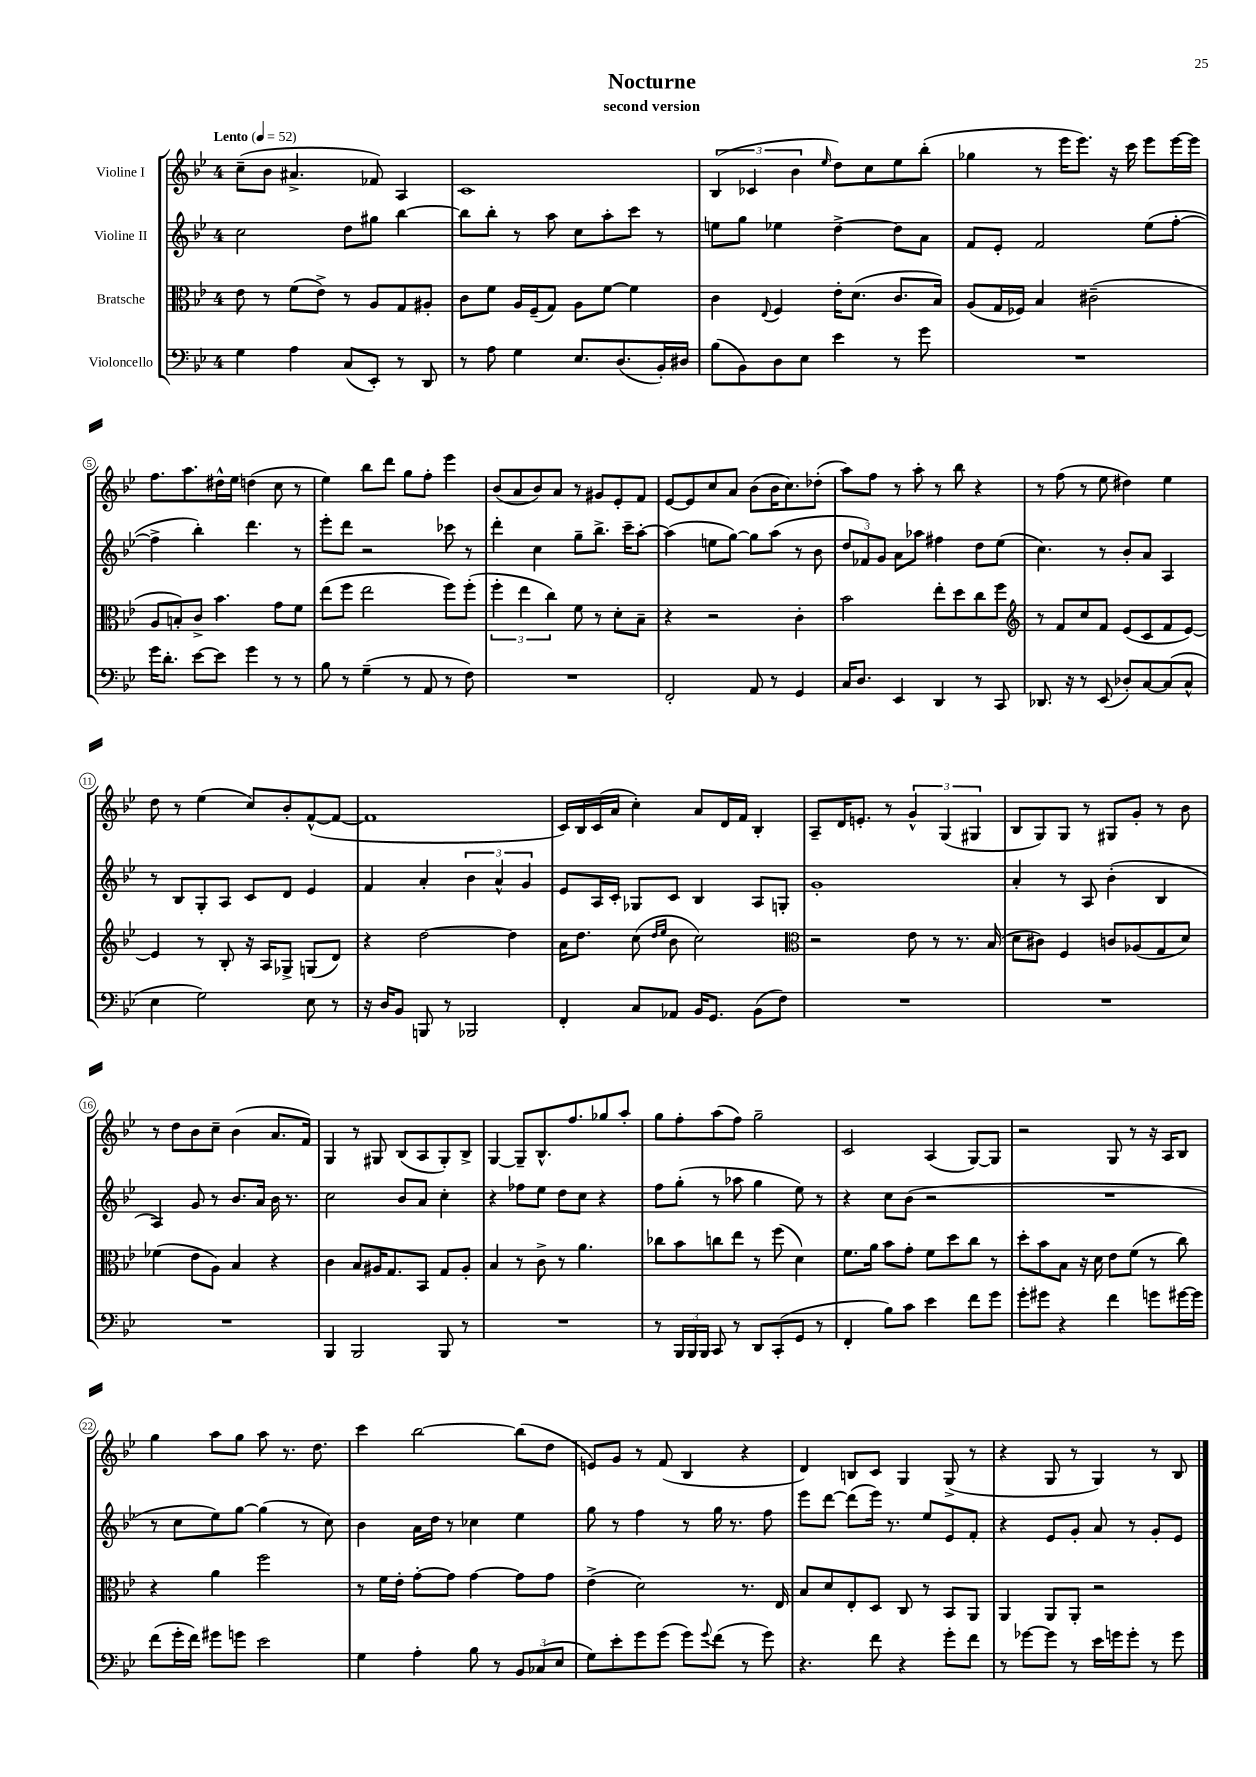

**kern	**kern	**kern	**kern
*staff4	*staff3	*staff2	*staff1
*clefF4	*clefC3	*clefG2	*clefG2
*k[b-e-]	*k[b-e-]	*k[b-e-]	*k[b-e-]
*M4/4	*M4/4	*M4/4	*M4/4
*MM52	*MM52	*MM52	*MM52
4G	8e-	2cc	(8cc~
.	8r	.	8b-
4A	(8f	.	4.a#^
.	8e-^)	.	.
(8C	8r	8dd	.
8EE-')	8A	8gg#	8f-)
8r	8G	[4bb-	4A
8DD	8A#'	.	.
=	=	=	=
8r	8c	8bb-]	1c
8A	8f	8bb-'	.
4G	16A	8r	.
.	(16F~	.	.
.	8G)	8aa	.
8.E-	8A	8cc	.
.	[8f	8aa'	.
(8.D	.	.	.
.	4f]	8ccc	.
16BB-')	.	8r	.
16D#	.	.	.
=	=	=	=
(8B-	4c	8ee	(6B-
8BB-)	.	8gg	.
.	.	.	6c-
.	8qqE-	.	.
8D	4F	4ee-	.
.	.	.	6b-
8E-	.	.	.
.	.	.	16qqee-
4e-	16e-'	[4dd^	8dd)
.	(8.d	.	.
.	.	.	8cc
8r	8.c	8dd]	8ee-
8g	.	8a	(8bb-'
.	16B-)	.	.
=	=	=	=
1r	(8A	8f	4gg-
.	16G	8e-'	.
.	16F-)	.	.
.	4B-	2f	8r
.	.	.	16eee-
.	.	.	8.eee-)
.	(2c#~	.	.
.	.	.	16r
.	.	.	16ccc
.	.	(8ee-	8eee-
.	.	[8ff'	[16eee-
.	.	.	16eee-]
=	=	=	=
16g	8A	4ff^]	8.ff
8.d'	.	.	.
.	8B')	.	.
.	.	.	8.aa
[8e-	8c^	4bb-')	.
8e-]	4.b-	.	16dd#^^
.	.	.	16ee-
4g	.	4.ddd	(4dd
8r	8g	.	8cc
8r	8f	8r	8r
=	=	=	=
8B-	(8ee-	8eee-'	4ee-)
8r	8ff	8ddd	.
(4G~	2ee-	2r	8bb-
.	.	.	8ddd
8r	.	.	8gg
8AA	.	.	8ff'
8r	8ff)	8ccc-	4eee-
8F)	(8ff'	8r	.
=	=	=	=
1r	6ff'	4ddd'	(8b-
.	.	.	8a
.	6ee-	.	.
.	.	4cc	8b-)
.	6cc)	.	.
.	.	.	8a
.	8f	8gg~	8r
.	8r	8.bb-^	8g#
.	8d'	.	8e-'
.	.	16ccc~	.
.	8B-~	[8aa'	8f
=	=	=	=
2FF'	4r	(4aa]	[8e-
.	.	.	8e-]
.	2r	8ee	8cc
.	.	[8gg)	8a
8AA	.	8gg]	(8b-
8r	.	(8aa	16b-
.	.	.	8.cc)
4GG	4c'	8r	.
.	.	8b-	(8dd-'
=	=	=	=
16C	2b-	12dd	8aa)
8.D	.	.	.
.	.	12f-)	.
.	.	.	8ff
.	.	12g	.
4EE-	.	8a	8r
.	.	8aa-	8aa'
4DD	8ee-'	4ff#	8r
.	8dd	.	8bb-
8r	8cc	8dd	4r
8CC	8ff	(8ee-	.
=	=	=	=
*	*clefG2	*	*
8.DD-	8r	4.cc)	8r
.	8f	.	(8ff
16r	.	.	.
8r	8cc	.	8r
(8EE-	8f	8r	8ee-
8D-')	(8e-	8b-'	4dd#)
[8C	8c	8a	.
(8C]	8f	4A	4ee-
8C^^	[8e-)	.	.
=	=	=	=
4E-	4e-]	8r	8dd
.	.	8B-	8r
2G)	8r	8G'	(4ee-
.	8B-'	8A	.
.	16r	8c	8cc)
.	16A	.	.
.	8G-^	8d	8b-'
8E-	(8G	4e-	([8f^^
8r	8d)	.	8f_
=	=	=	=
16r	4r	4f	1f]
16D	.	.	.
8BB-	.	.	.
8BBB	[2dd	4a'	.
8r	.	.	.
2BBB-	.	6b-	.
.	.	6a^^	.
.	4dd]	.	.
.	.	6g	.
=	=	=	=
4FF'	16a	8e-	16c)
.	8.dd	.	16B-
.	.	16A	(16c
.	.	16c'	16a
8C	(8cc	8G-	4cc')
.	16qqdd	.	.
.	16qqee-	.	.
8AA-	8b-	8c	.
16BB-	2cc)	4B-	8a
8.GG	.	.	.
.	.	.	16d
.	.	.	16f
(8BB-	.	8A	4B-'
8F)	.	8G'	.
=	=	=	=
*	*clefC3	*	*
1r	2r	1g'	8A~
.	.	.	16d
.	.	.	8.e'
.	.	.	8r
.	8e-	.	6g^^
.	8r	.	.
.	.	.	(6G
.	8.r	.	.
.	.	.	6G#
.	(16B-	.	.
=	=	=	=
1r	8d	4a'	8B-
.	8c#)	.	8G)
.	4F	8r	8G
.	.	8A	8r
.	8c	(4b-'	8G#
.	(8A-	.	8g'
.	8G	4B-	8r
.	8d)	.	8b-
=	=	=	=
1r	(4f-	4A)	8r
.	.	.	8dd
.	8e-	8g	8b-
.	8A)	8r	8cc~
.	4B-	8.b-	(4b-
.	.	16a	.
.	4r	16b-	8.a
.	.	8.r	.
.	.	.	16f)
=	=	=	=
4BBB-	4c	2cc	4G
2BBB-	8B-	.	8r
.	16A#	.	8G#
.	8.G	.	.
.	.	8b-	(8B-
.	8BB-	8a	8A
8BBB-	8G	4cc'	8G#')
8r	8A#'	.	8B-^
=	=	=	=
1r	4B-	4r	[4G
.	8r	8ff-	8G~]
.	8c^	8ee-	8.B-^^
.	8r	8dd	.
.	.	.	8.ff
.	4.a	8cc	.
.	.	4r	8gg-
.	.	.	8aa'
=	=	=	=
8r	8cc-	8ff	8gg
24BBB-	8b-	(8gg'	8ff'
24BBB-	.	.	.
24BBB-	.	.	.
8CC	8cc	8r	(8aa
8r	8ee-	8aa-	8ff)
8DD	8r	4gg	2gg~
(8CC'	(8ff	.	.
8GG	4d)	8ee-)	.
8r	.	8r	.
=	=	=	=
4FF'	8.f	4r	2c
.	16a	.	.
8B-)	8b-	8cc	.
8c	8g'	(8b-	.
4e-	8f	2r	(4A
.	8dd	.	.
8f	8cc	.	[8G)
8g	8r	.	8G]
=	=	=	=
8g'	8dd'	1r	2r
8g#	8b-	.	.
4r	8B-	.	.
.	16r	.	.
.	16d	.	.
4f	8e-	.	8G
.	(8f	.	8r
8g	8r	.	16r
.	.	.	16A
[16g#	8cc)	.	8B-
16g#]	.	.	.
=	=	=	=
(8f	4r	8r	4gg
16g'	.	8cc	.
16f)	.	.	.
8g#	4a	8ee-)	8aa
8g	.	[8gg	8gg
2e-	2ff	(4gg]	8aa
.	.	.	8.r
.	.	8r	.
.	.	.	8.dd
.	.	8cc)	.
=	=	=	=
4G	8r	4b-	4ccc
.	16f	.	.
.	16e-'	.	.
4A'	[8g'	16a	[2bb-
.	.	16dd	.
.	8g]	8r	.
8B-	[4g	4cc-	.
8r	.	.	.
12BB-	8g]	4ee-	(8bb-]
(12C-	.	.	.
.	8g	.	8dd
12E-	.	.	.
=	=	=	=
8G)	(4e-^	8gg	8e)
8e-'	.	8r	8g
8g	2d)	4ff	8r
(8g	.	.	(8f
8g)	.	8r	4B-
8qqg	.	.	.
(8f	.	16gg	.
.	.	8.r	.
8r	8.r	.	4r
8g)	.	8ff	.
.	16E-	.	.
=	=	=	=
4.r	8B-	8eee-	4d)
.	8d	[8ddd	.
.	8E-'	(8ddd]	8B
8f	8D	16eee-)	8c
.	.	8.r	.
4r	8C	.	4G
.	8r	8ee-	.
8g'	8BB-	8e-	(8G^
8f	8AA	8f'	8r
=	=	=	=
8r	4AA	4r	4r
[8g-	.	.	.
8g-]	8AA	8e-	8G
8r	8AA'	8g'	8r
16e-	2r	8a	4G)
16g	.	.	.
8g'	.	8r	.
8r	.	8g'	8r
8g	.	8e-	8B-
==	==	==	==
*-	*-	*-	*-
